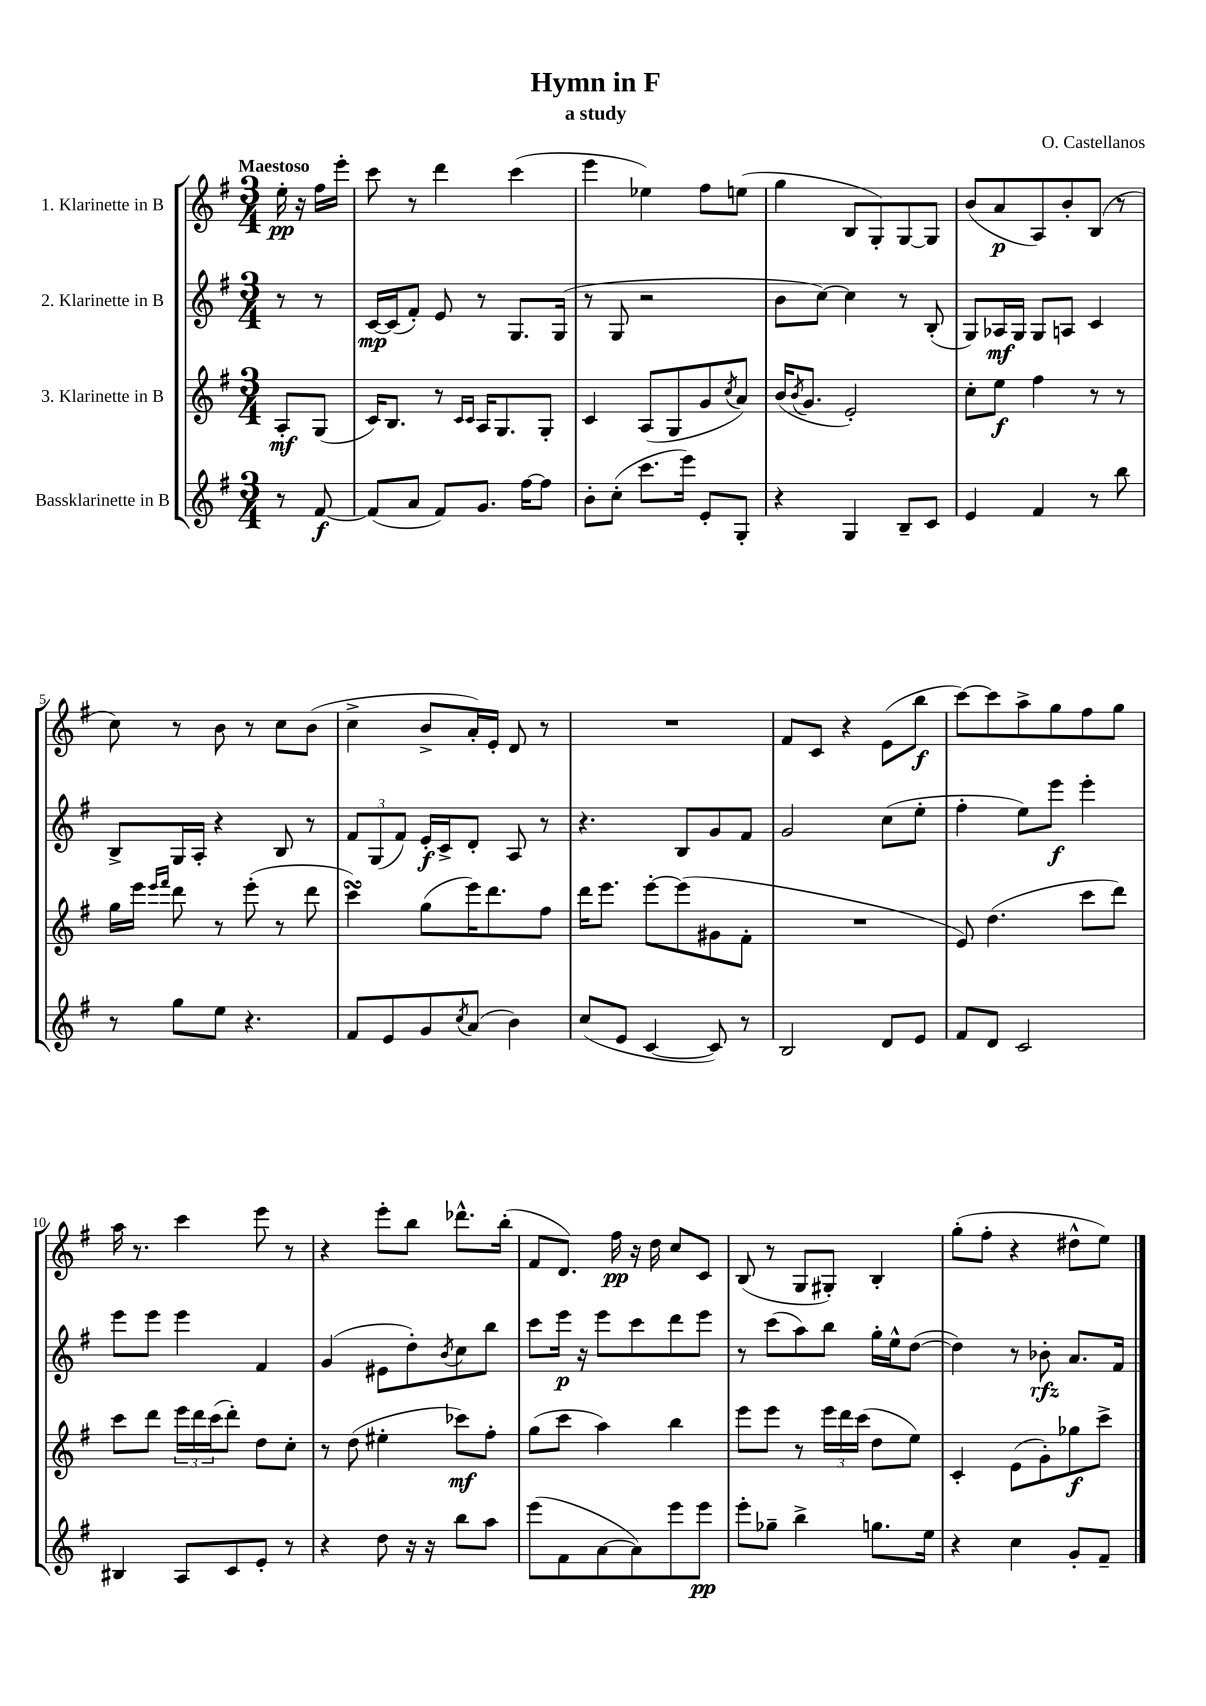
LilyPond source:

\header { title = "Hymn in F" composer = "O. Castellanos" subtitle = "a study" }
<<
\new StaffGroup <<
\new Staff = "s0" \with { instrumentName = "1. Klarinette in B" } {
    \clef treble \key g \major \numericTimeSignature \time 3/4 \partial 4 \tempo "Maestoso"
    e''16-.\pp r16 fis''16 e'''16-. |
    c'''8 r8 d'''4 c'''4( |
    e'''4 ees''4) fis''8 e''8( |
    g''4 b8 g8-.) g8~ g8 |
    b'8( a'8\p a8) b'8-. b8( r8 |
    c''8) r8 b'8 r8 c''8 b'8( |
    c''4-> b'8-> a'16-.) e'16-. d'8 r8 |
    R2. |
    fis'8 c'8 r4 e'8( b''8\f |
    c'''8~) c'''8 a''8-> g''8 fis''8 g''8 |
    a''16 r8. c'''4 e'''8 r8 |
    r4 e'''8-. b''8 des'''8.-^ b''16-.( |
    fis'8 d'8.) fis''16\pp r16 d''16 c''8 c'8 |
    b8( r8 g8 gis8-.) b4-. |
    g''8-.( fis''8-. r4 dis''8-^ e''8) \bar "|." |
}
\new Staff = "s1" \with { instrumentName = "2. Klarinette in B" } {
    \clef treble \key g \major \numericTimeSignature \time 3/4 \partial 4
    r8 r8 |
    c'16~\mp c'16( fis'8-.) e'8 r8 g8. g16( |
    r8 g8 r2 |
    b'8 c''8~) c''4 r8 b8-.( |
    g8) aes16\mf g16 g8 a8 c'4 |
    b8-> g16 a16-. r4 b8 r8 |
    \tuplet 3/2 { fis'8 g8( fis'8) } e'16-.\f c'16-> d'8-. a8 r8 |
    r4. b8 g'8 fis'8 |
    g'2 c''8( e''8-. |
    fis''4-. e''8) e'''8\f e'''4-. |
    e'''8 e'''8 e'''4 fis'4 |
    g'4( eis'8 d''8-.) \acciaccatura { b'8 } c''8 b''8 |
    c'''8 e'''16\p r16 e'''8 c'''8 d'''8 e'''8 |
    r8 c'''8( a''8) b''8 g''16-. e''16-^ d''8~( |
    d''4) r8 bes'8-.\rfz a'8. fis'16 \bar "|." |
}
\new Staff = "s2" \with { instrumentName = "3. Klarinette in B" } {
    \clef treble \key g \major \numericTimeSignature \time 3/4 \partial 4
    a8-.\mf g8( |
    c'16) b8. r8 \grace { c'16 c'16 } a16 g8. g8-. |
    c'4 a8( g8 g'8 \acciaccatura { c''8 } a'8) |
    b'16( \acciaccatura { b'8 } g'8. e'2-.) |
    c''8-. e''8\f fis''4 r8 r8 |
    g''16 e'''16 \grace { e'''16 fis'''16 } d'''8 r8 e'''8-.( r8 d'''8 |
    c'''4\turn) g''8( e'''16) d'''8. fis''8 |
    d'''16 e'''8. e'''8~-. e'''8( gis'8 fis'8-. |
    R2. |
    e'8) d''4.( c'''8 d'''8) |
    c'''8 d'''8 \tuplet 3/2 { e'''16 d'''16 c'''16( } d'''8-.) d''8 c''8-. |
    r8 d''8( eis''4-. ces'''8\mf) fis''8-. |
    g''8( c'''8 a''4) b''4 |
    e'''8 e'''8 r8 \tuplet 3/2 { e'''16 d'''16 c'''16( } d''8 e''8) |
    c'4-. e'8( g'8-.) ges''8\f c'''8-> \bar "|." |
}
\new Staff = "s3" \with { instrumentName = "Bassklarinette in B" } {
    \clef treble \key g \major \numericTimeSignature \time 3/4 \partial 4
    r8 fis'8~\f |
    fis'8( a'8 fis'8) g'8. fis''16~ fis''8 |
    b'8-. c''8-.( c'''8. e'''16) e'8-. g8-. |
    r4 g4 b8-- c'8 |
    e'4 fis'4 r8 b''8 |
    r8 g''8 e''8 r4. |
    fis'8 e'8 g'8 \acciaccatura { c''8 } a'8( b'4) |
    c''8( e'8 c'4~ c'8) r8 |
    b2 d'8 e'8 |
    fis'8 d'8 c'2 |
    bis4 a8 c'8 e'8-. r8 |
    r4 d''8 r16 r16 b''8 a''8 |
    e'''8( fis'8 a'8~ a'8) e'''8 e'''8\pp |
    e'''8-. ges''8-- b''4-> g''8. e''16 |
    r4 c''4 g'8-. fis'8-- \bar "|." |
}
>>
>>
